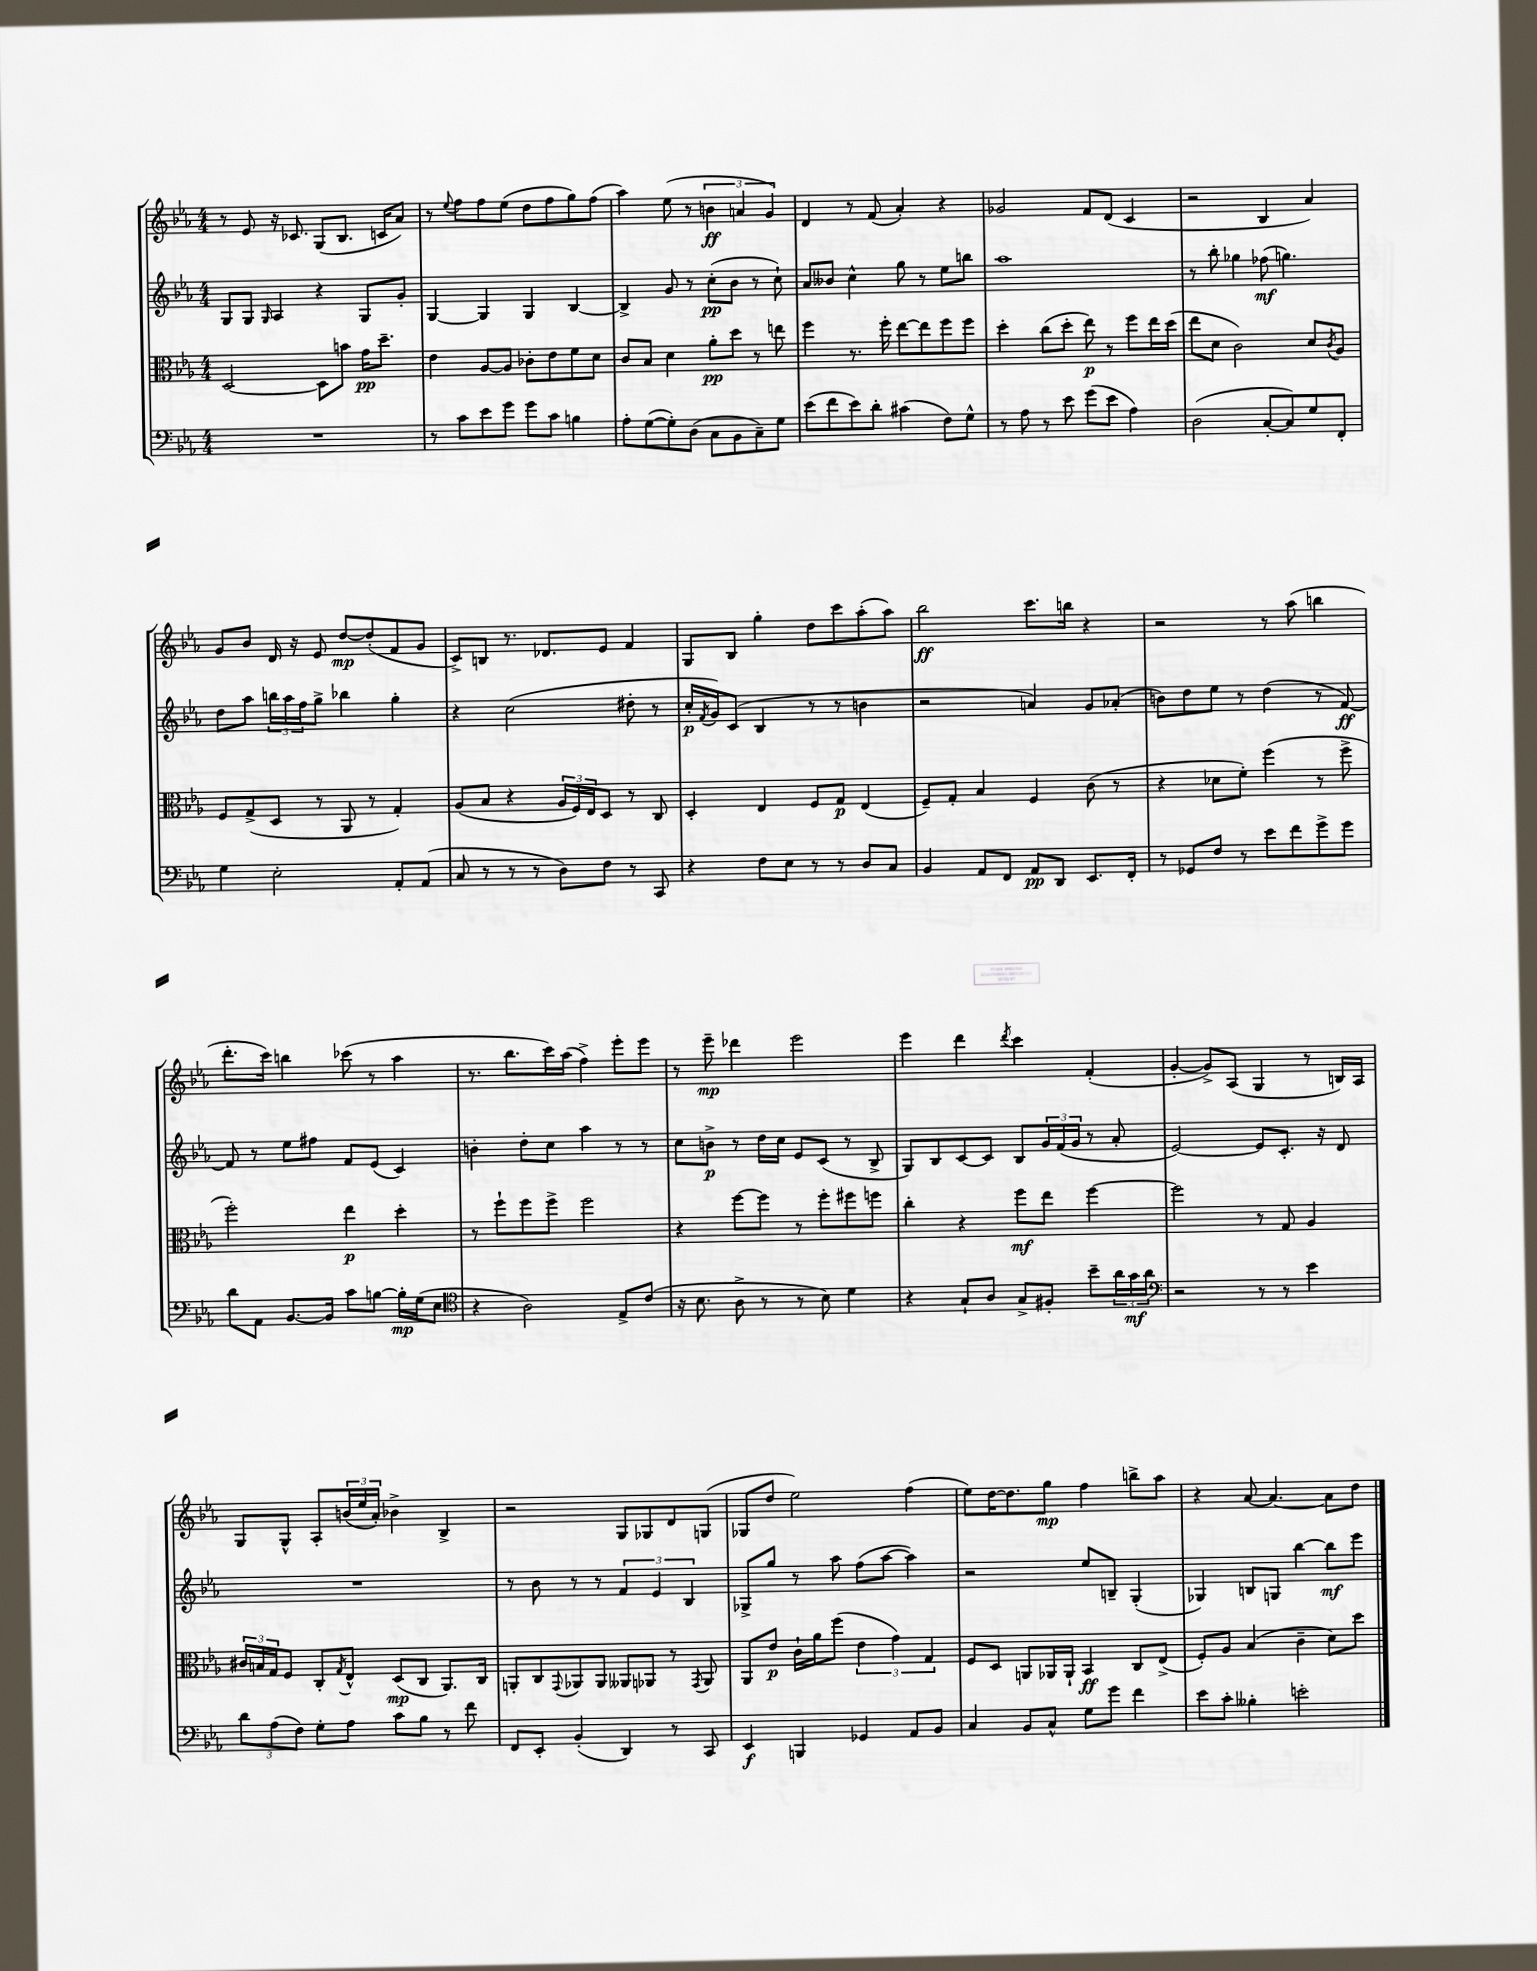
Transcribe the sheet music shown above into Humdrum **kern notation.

**kern	**dynam	**kern	**dynam	**kern	**dynam	**kern	**dynam
*part4	*part4	*part3	*part3	*part2	*part2	*part1	*part1
*staff4	*staff4	*staff3	*staff3	*staff2	*staff2	*staff1	*staff1
*clefF4	*	*clefC3	*	*clefG2	*	*clefG2	*
*k[b-e-a-]	*	*k[b-e-a-]	*	*k[b-e-a-]	*	*k[b-e-a-]	*
*M4/4	*	*M4/4	*	*M4/4	*	*M4/4	*
=54	=54	=54	=54	=54	=54	=54	=54
1r	.	[2D/	.	8G/L	.	8r	.
.	.	.	.	8G/J	.	8e-/	.
.	.	.	.	16qqG/	.	.	.
.	.	.	.	4A-/	.	16r	.
.	.	.	.	.	.	8.c-X/	.
.	.	8D\L]	.	4r	.	(8G/L	.
.	.	8bn\J	.	.	.	8.B-/J	.
.	.	16g\KL	pp	8G/L	.	.	.
.	.	8.dd~\J	.	.	.	16cn/KL	.
.	.	.	.	8g'/J	.	8a-/J)	.
=55	=55	=55	=55	=55	=55	=55	=55
8r	.	4e-\	.	[4G/	.	8r	.
.	.	.	.	.	.	8qqee-/	.
8c\L	.	.	.	.	.	8ff\L	.
8e-\	.	[8A-/L	.	4G/]	.	8ff\	.
8g\J	.	8A-/J]	.	.	.	(8ee-\J	.
8g\L	.	8c-X'\L	.	4G/	.	8dd\L	.
8c\J	.	8e-\	.	.	.	8ff\	.
4Bn\	.	8f\	.	[4B-/	.	8gg\)	.
.	.	8d\J	.	.	.	(8ff\J	.
=56	=56	=56	=56	=56	=56	=56	=56
8A-'\L	.	8c/L	.	4B-^/]	.	4aa-\)	.
([8G\	.	8B-/J	.	.	.	.	.
8G'\])	.	4d\	.	8g/	.	(8ee-\	.
(8D\J	.	.	.	8r	.	8r	.
8C\L	.	8a-'\L	pp	(8cc'\L	pp	6bn\	ff
8BB-\	.	8dd\J	.	8b-\J	.	.	.
.	.	.	.	.	.	6an/	.
8C~\)	.	8r	.	8r	.	.	.
.	.	.	.	.	.	6g/)	.
8G\J	.	8een\	.	8cc`\)	.	.	.
=57	=57	=57	=57	=57	=57	=57	=57
(8e-\L	.	4ff\	.	8a-/L	.	4d/	.
8f\	.	.	.	8b--X/J	.	.	.
8e-\)	.	8.r	.	4cc^^\	.	8r	.
8d'\J	.	.	.	.	.	(8f/	.
.	.	16ff'\	.	.	.	.	.
(4c#X\	.	[8ee-\L	.	8gg\	.	4a-'/)	.
.	.	8ee-\]	.	8r	.	.	.
8F\L)	.	8ff\	.	8ee-\L	.	4r	.
8G^^\J	.	8ff\J	.	8bbn\J	.	.	.
=58	=58	=58	=58	=58	=58	=58	=58
8r	.	4dd'\	.	1aa-	.	2g-X/	.
8A-\	.	.	.	.	.	.	.
8r	.	(8cc\L	.	.	.	.	.
8e-\	.	8dd'\J	.	.	.	.	.
(8g\L	.	8ee-\)	p	.	.	8f/L	.
8e-\J	.	8r	.	.	.	(8d/J	.
4A-\)	.	8ff\L	.	.	.	4c/	.
.	.	16ee-\L	.	.	.	.	.
.	.	(16dd\JJ	.	.	.	.	.
=59	=59	=59	=59	=59	=59	=59	=59
(2D\	.	8ee-\L	.	8r	.	2r	.
.	.	8d\J	.	8bb-'\	.	.	.
.	.	2c\)	.	4gg-X\	.	.	.
[8C'/L	.	.	.	(8ff-X\	mf	4B-/	.
8C/])	.	.	.	4.ggn\)	.	.	.
8G/	.	8d/L	.	.	.	4a-/)	.
.	.	8qc/	.	.	.	.	.
8FF'/J	.	8A-/J	.	.	.	.	.
!!LO:LB:g=z
=60	=60	=60	=60	=60	=60	=60	=60
4G\	.	8F/L	.	8dd\L	.	8g/L	.
.	.	(8G^/	.	8aa-\J	.	8b-/J	.
2E-'\	.	8D/J	.	24bbn\LL	.	16d/	.
.	.	.	.	24aa-\	.	.	.
.	.	.	.	.	.	16r	.
.	.	.	.	24ff\J	.	.	.
.	.	8r	.	8gg^\J	.	8e-/	.
.	.	8AA-/	.	4bb-X\	.	[8dd/L	mp
.	.	8r	.	.	.	(8dd'/]	.
8AA-'/L	.	4G'/)	.	4gg'\	.	8f/	.
(8AA-/J	.	.	.	.	.	8g/J	.
=61	=61	=61	=61	=61	=61	=61	=61
8C/	.	(8A-/L	.	4r	.	8c^/L)	.
8r	.	8B-/J	.	.	.	8Bn/J	.
8r	.	4r	.	(2cc\	.	8.r	.
8r	.	.	.	.	.	.	.
.	.	.	.	.	.	8.d-X/L	.
8D\L)	.	24A-/LL	.	.	.	.	.
.	.	24F/)	.	.	.	.	.
.	.	24E-/J	.	.	.	.	.
8F\J	.	8D/J	.	.	.	8e-/J	.
8r	.	8r	.	8dd#X'\	.	4f/	.
8CC/	.	8C/	.	8r	.	.	.
=62	=62	=62	=62	=62	=62	=62	=62
4r	.	4D'/	.	16cc'/LL	p	8G/L	.
.	.	.	.	8qf/	.	.	.
.	.	.	.	16g/J)	.	.	.
.	.	.	.	(8c/J	.	8B-/J	.
8F\L	.	4E-/	.	4B-/	.	4gg'\	.
8E-\J	.	.	.	.	.	.	.
8r	.	8F/L	.	8r	.	8dd\L	.
8r	.	8G/J	p	8r	.	8ccc\	.
8D/L	.	(4E-/	.	4bn\	.	(8aa-'\	.
8C/J	.	.	.	.	.	8aa-\J)	.
=63	=63	=63	=63	=63	=63	=63	=63
4BB-/	.	8F~/L)	.	2r	.	2bb-\	ff
.	.	8G'/J	.	.	.	.	.
8AA-/L	.	4B-/	.	.	.	.	.
8FF/J	.	.	.	.	.	.	.
8AA-/L	pp	4F/	.	4an/)	.	8.ccc\L	.
8DD/J	.	.	.	.	.	.	.
.	.	.	.	.	.	16bbn\Jk	.
8.EE-/L	.	(8c\	.	8g/L	.	4r	.
.	.	8r	.	(8a-X'/J	.	.	.
16FF'/Jk	.	.	.	.	.	.	.
=64	=64	=64	=64	=64	=64	=64	=64
8r	.	4r	.	8bn\L)	.	2r	.
8GG-X/L	.	.	.	8dd\	.	.	.
8F/J	.	8d-X\L	.	8ee-\J	.	.	.
8r	.	8f'\J)	.	8r	.	.	.
8e-\L	.	(4ff\	.	(4dd\	.	8r	.
8f\	.	.	.	.	.	(8aa-\	.
8g^\	.	8r	.	8r	.	4bbn\	.
8g\J	.	8ff^\	.	[8f/)	ff	.	.
!!LO:LB:g=z
=65	=65	=65	=65	=65	=65	=65	=65
8d\L	.	2ff'\)	.	8f/]	.	8.ddd'\L	.
8AA-\J	.	.	.	8r	.	.	.
.	.	.	.	.	.	16ccc\Jk)	.
[8.BB-/L	.	.	.	8ee-\L	.	4bbn\	.
.	.	.	.	8ff#X\J	.	.	.
16BB-/Jk]	.	.	.	.	.	.	.
8c\L	.	4ee-\	p	8f/L	.	(8ccc-X\	.
[8Bn\J	.	.	.	(8e-/J	.	8r	.
16B'\LL]	mp	4dd'\	.	4c/)	.	4aa-\	.
(16G\J	.	.	.	.	.	.	.
8E-\J	.	.	.	.	.	.	.
=66	=66	=66	=66	=66	=66	=66	=66
*clefC4	*	*	*	*	*	*	*
4r	.	8r	.	4bn'\	.	8.r	.
.	.	8ff`\L	.	.	.	.	.
.	.	.	.	.	.	8.bb-\L	.
2A-\)	.	8ff\	.	8dd'\L	.	.	.
.	.	8ff^\J	.	8cc\J	.	16ccc\L)	.
.	.	.	.	.	.	(16aa-\JJ	.
.	.	2ff\	.	4aa-\	.	4ff^\)	.
8E-^/L	.	.	.	8r	.	8eee-'\L	.
(8c/J	.	.	.	8r	.	8eee-\J	.
=67	=67	=67	=67	=67	=67	=67	=67
16r	.	4r	.	8cc\L	.	8r	.
8.B-\	.	.	.	.	.	.	.
.	.	.	.	8bn^\J	p	8eee-~\	mp
8A-^\	.	[8ff\L	.	8r	.	4ddd-X\	.
8r	.	8ff\J]	.	16dd\LL	.	.	.
.	.	.	.	16cc\JJ	.	.	.
8r	.	8r	.	8e-/L	.	2eee-\	.
8B-\)	.	8ff'\L	.	(8c/J	.	.	.
4d\	.	8ff#X\	.	8r	.	.	.
.	.	8ffn\J	.	8B-^/	.	.	.
=68	=68	=68	=68	=68	=68	=68	=68
4r	.	4cc'\	.	8G/L)	.	4eee-\	.
.	.	.	.	8B-/	.	.	.
8G`/L	.	4r	.	[8c/	.	4ddd\	.
8A-/J	.	.	.	8c/J]	.	.	.
.	.	.	.	.	.	8qddd/	.
8G^/L	.	8ff\L	mf	8B-/L	.	4ccc\	.
8F#X'/J	.	8ee-\J	.	24g/L	.	.	.
.	.	.	.	(24f/	.	.	.
.	.	.	.	24g/JJ	.	.	.
8b-~\L	.	[4ff\	.	8r	.	(4f'/	.
24a-\L	.	.	.	8a-'/	.	.	.
24g\	mf	.	.	.	.	.	.
24a-\JJ	.	.	.	.	.	.	.
=69	=69	=69	=69	=69	=69	=69	=69
*clefF4	*	*	*	*	*	*	*
2r	.	2ff\]	.	[2e-/)	.	[4g'/	.
.	.	.	.	.	.	8g^/L])	.
.	.	.	.	.	.	(8A-/J	.
8r	.	8r	.	8e-/L]	.	4G/	.
8r	.	8G/	.	8.c'/J	.	.	.
4e-\	.	4A-/	.	.	.	8r	.
.	.	.	.	16r	.	.	.
.	.	.	.	8d/	.	16Bn/LL)	.
.	.	.	.	.	.	16A-/JJ	.
!!LO:LB:g=z
=70	=70	=70	=70	=70	=70	=70	=70
12d\L	.	24c#X/LL	.	1r	.	8G/L	.
.	.	24Bn/	.	.	.	.	.
(12A-\	.	24G/J	.	.	.	.	.
.	.	8F/J	.	.	.	8G^^/J	.
12F\J)	.	.	.	.	.	.	.
8G'\L	.	8C'/L	.	.	.	8A-'/L	.
.	.	8qG/	.	.	.	.	.
8A-\J	.	8E-^^/J	.	.	.	(24bn/L	.
.	.	.	.	.	.	24ee-/	.
.	.	.	.	.	.	24a-'/JJ)	.
8c\L	.	(8D/L	mp	.	.	4b-X^\	.
8B-\J	.	8C/J	.	.	.	.	.
8r	.	8.AA-/L)	.	.	.	4B-^/	.
8f\	.	.	.	.	.	.	.
.	.	16C/Jk	.	.	.	.	.
=71	=71	=71	=71	=71	=71	=71	=71
8FF/L	.	8AAn'/L	.	8r	.	2r	.
8EE-'/J	.	8C/	.	8b-\	.	.	.
.	.	8qqGG/	.	.	.	.	.
(4BB-'/	.	8AA-X/	.	8r	.	.	.
.	.	8AA-/J	.	8r	.	.	.
4DD/)	.	8AA--X/L	.	6f/	.	8G/L	.
.	.	8AA-X/J	.	.	.	8G-X/	.
.	.	.	.	6e-/	.	.	.
8r	.	8r	.	.	.	8d/	.
.	.	.	.	6B-/	.	.	.
.	.	8qGG/	.	.	.	.	.
8CC/	.	8AA-/	.	.	.	(8Gn/J	.
=72	=72	=72	=72	=72	=72	=72	=72
4EE-/	f	8AA-/L	.	8G-X^/L	.	8G-X/L	.
.	.	8e-/J	p	8gg/J	.	8dd/J	.
4BBBn/	.	16c`\LL	.	8r	.	2ee-\)	.
.	.	16a-\J	.	.	.	.	.
.	.	(8ff\J	.	8aa-\	.	.	.
4GG-X/	.	6e-\	.	(8ff\L	.	.	.
.	.	.	.	[8aa-\J	.	.	.
.	.	6g\)	.	.	.	.	.
8AA-/L	.	.	.	4aa-\])	.	(4ff\	.
.	.	6G/	.	.	.	.	.
8BB-/J	.	.	.	.	.	.	.
=73	=73	=73	=73	=73	=73	=73	=73
4C/	.	8F/L	.	2r	.	8ee-\L)	.
.	.	8D/J	.	.	.	[16dd\K	.
.	.	.	.	.	.	8.dd\]	.
8BB-/L	.	8AAn/L	.	.	.	.	.
8C^^/J	.	16AA-X/L	.	.	.	8gg\J	mp
.	.	16AA-`/JJ	.	.	.	.	.
8G\L	.	4BB-/	ff	8ee-/L	.	4ff\	.
8g\J	.	.	.	8Bn~/J	.	.	.
4f\	.	8C/L	.	(4G'/	.	8bbn^\L	.
.	.	(8E-^/J	.	.	.	8aa-\J	.
=74	=74	=74	=74	=74	=74	=74	=74
8e-\L	.	8F'/L)	.	4G-X/)	.	4r	.
8c'\J	.	8A-/J	.	.	.	.	.
4B--X'\	.	(4B-/	.	8Bn/L	.	[8a-/	.
.	.	.	.	8Gn/J	.	4.a-/_	.
2en'\	.	4c~\	.	[4bb-\	.	.	.
.	.	8d\L)	.	8bb-\L]	mf	8a-\L]	.
.	.	8dd\J	.	8eee-\J	.	8dd\J	.
==	==	==	==	==	==	==	==
*-	*-	*-	*-	*-	*-	*-	*-
